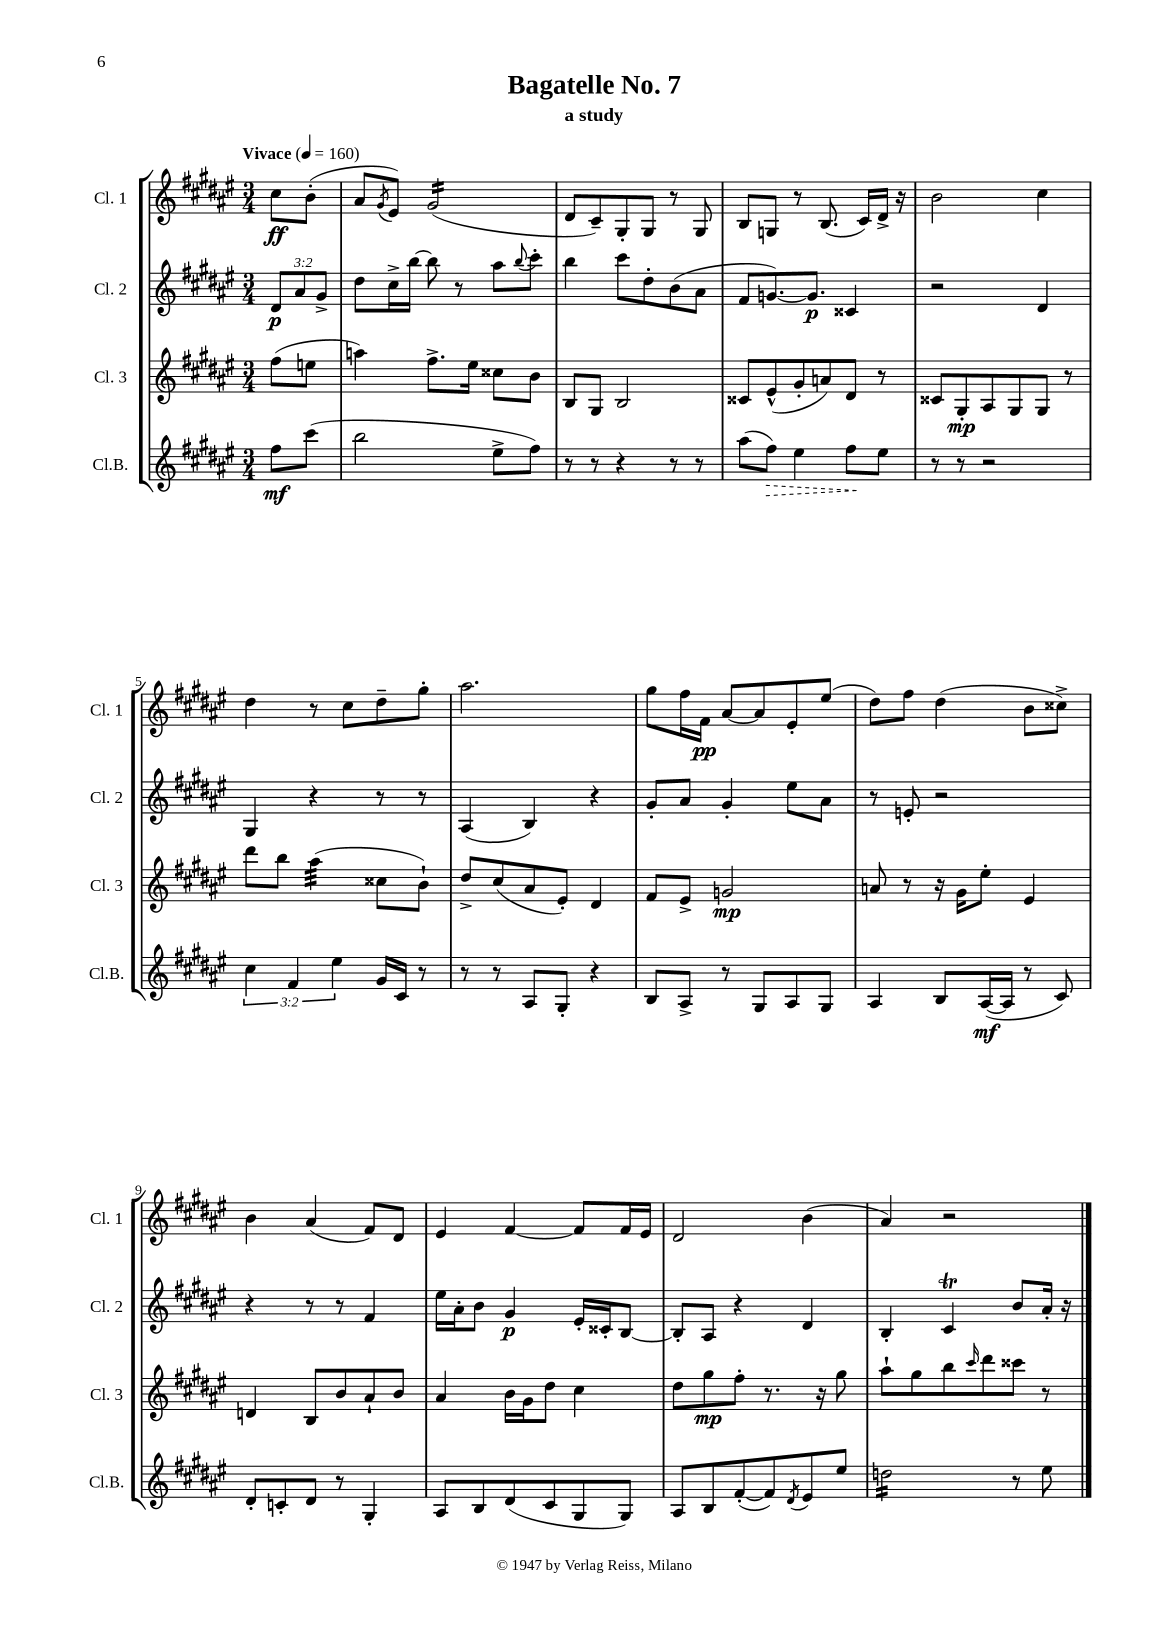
\header { title = "Bagatelle No. 7" subtitle = "a study" }
<<
\new StaffGroup <<
\new Staff = "s0" \with { instrumentName = "Cl. 1" shortInstrumentName = "Cl. 1" } {
    \clef treble \key fis \major \numericTimeSignature \time 3/4 \partial 4 \tempo "Vivace" 4 = 160
    cis''8\ff b'8-.( |
    ais'8 \acciaccatura { gis'8 } eis'8) gis'2:16( |
    dis'8 cis'8--) gis8-. gis8 r8 gis8 |
    b8 g8 r8 b8.( cis'16) dis'16-> r16 |
    b'2 cis''4 |
    dis''4 r8 cis''8 dis''8-- gis''8-. |
    ais''2. |
    gis''8 fis''16 fis'16\pp ais'8~ ais'8 eis'8-. eis''8( |
    dis''8) fis''8 dis''4( b'8 cisis''8->) |
    b'4 ais'4( fis'8) dis'8 |
    eis'4 fis'4~ fis'8 fis'16 eis'16 |
    dis'2 b'4( |
    ais'4) r2 \bar "|." |
}
\new Staff = "s1" \with { instrumentName = "Cl. 2" shortInstrumentName = "Cl. 2" } {
    \clef treble \key fis \major \numericTimeSignature \time 3/4 \override Staff.TupletNumber.text = #tuplet-number::calc-fraction-text \partial 4
    \tuplet 3/2 { dis'8\p ais'8 gis'8-> } |
    dis''8 cis''16-> b''16~ b''8 r8 ais''8 \appoggiatura { b''8 } cis'''8-. |
    b''4 cis'''8 dis''8-. b'8( ais'8 |
    fis'8 g'8.~) g'8.\p cisis'4 |
    r2 dis'4 |
    gis4 r4 r8 r8 |
    ais4( b4) r4 |
    gis'8-. ais'8 gis'4-. eis''8 ais'8 |
    r8 e'8-. r2 |
    r4 r8 r8 fis'4 |
    eis''16 ais'16-. b'8 gis'4\p eis'16-. cisis'16-. b8~ |
    b8-. ais8 r4 dis'4 |
    b4-. cis'4\trill b'8 ais'16-. r16 \bar "|." |
}
\new Staff = "s2" \with { instrumentName = "Cl. 3" shortInstrumentName = "Cl. 3" } {
    \clef treble \key fis \major \numericTimeSignature \time 3/4 \partial 4
    fis''8( e''8 |
    a''4) fis''8.-> eis''16 cisis''8 b'8 |
    b8 gis8 b2 |
    cisis'8 eis'8-^( gis'8-. a'8) dis'8 r8 |
    cisis'8 gis8-.\mp ais8 gis8 gis8 r8 |
    dis'''8 b''8 ais''4:32( cisis''8 b'8-!) |
    dis''8-> cis''8( ais'8 eis'8-.) dis'4 |
    fis'8 eis'8-> g'2\mp |
    a'8 r8 r16 gis'16 eis''8-. eis'4 |
    d'4 b8 b'8 ais'8-! b'8 |
    ais'4 b'16 gis'16 dis''8 cis''4 |
    dis''8 gis''8\mp fis''8-. r8. r16 gis''8 |
    ais''8-! gis''8 b''8 \grace { cis'''16 } dis'''8 cisis'''8 r8 \bar "|." |
}
\new Staff = "s3" \with { instrumentName = "Cl.B." shortInstrumentName = "Cl.B." } {
    \clef treble \key fis \major \numericTimeSignature \time 3/4 \override Staff.TupletNumber.text = #tuplet-number::calc-fraction-text \partial 4
    fis''8\mf cis'''8( |
    b''2 eis''8-> fis''8) |
    r8 r8 r4 r8 r8 |
    ais''8( \once \override Hairpin.style = #'dashed-line fis''8\>) eis''4 fis''8\! eis''8 |
    r8 r8 r2 |
    \tuplet 3/2 { cis''4 fis'4 eis''4 } gis'16 cis'16 r8 |
    r8 r8 ais8 gis8-. r4 |
    b8 ais8-> r8 gis8 ais8 gis8 |
    ais4 b8 ais16~\mf( ais16 r8 cis'8) |
    dis'8-. c'8-. dis'8 r8 gis4-. |
    ais8 b8 dis'8( cis'8 gis8 gis8) |
    ais8 b8 fis'8~-.( fis'8) \acciaccatura { dis'8 } eis'8 eis''8 |
    d''2:16 r8 eis''8 \bar "|." |
}
>>
>>
